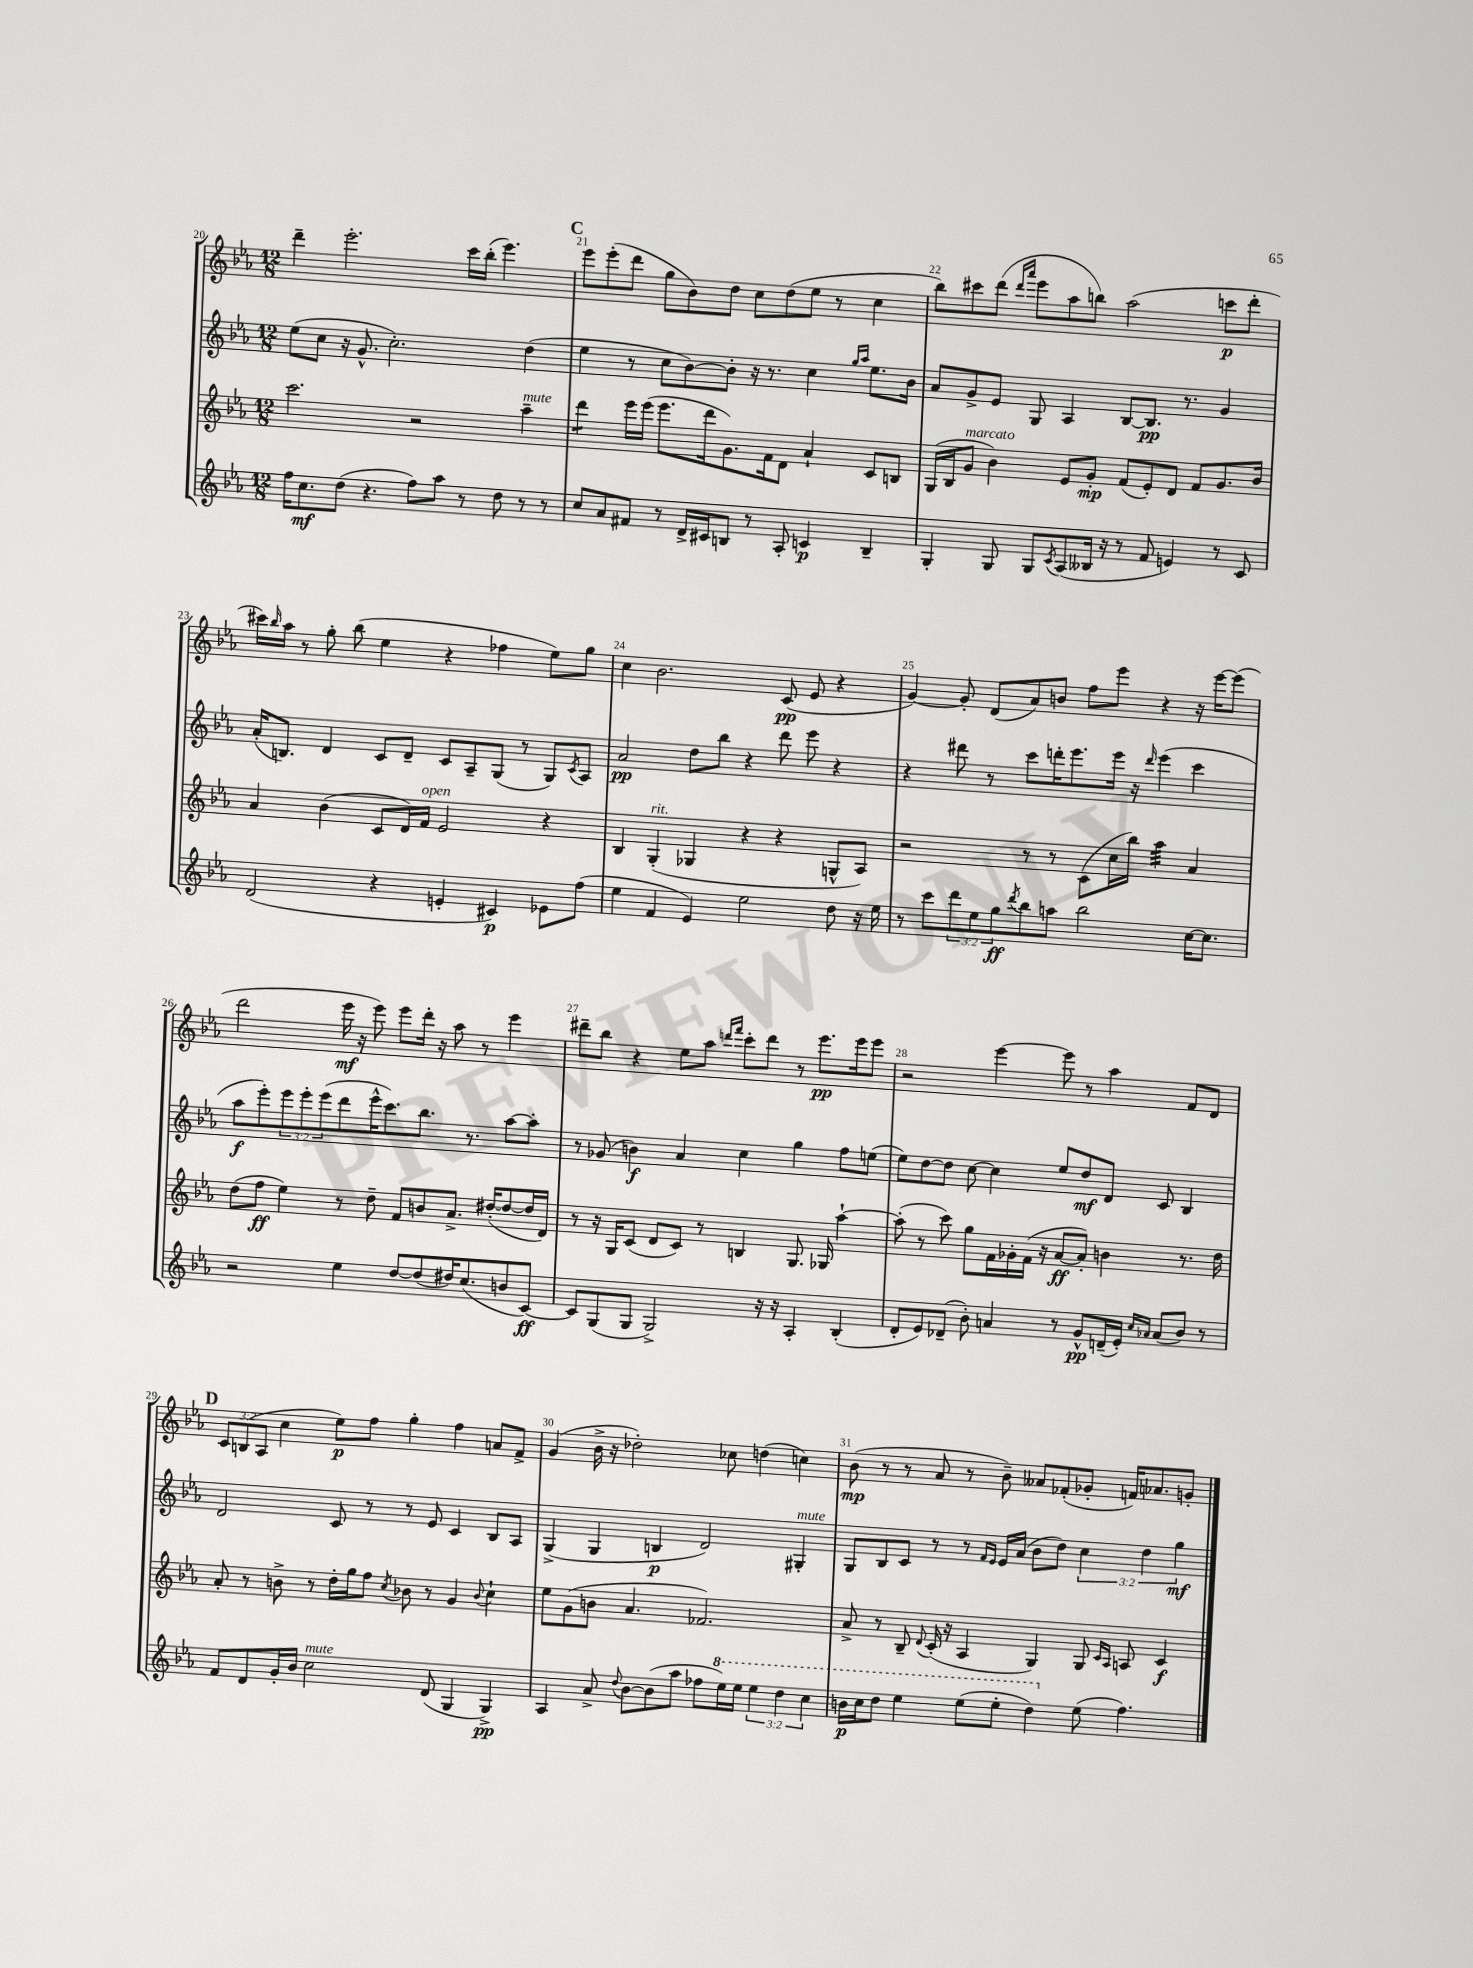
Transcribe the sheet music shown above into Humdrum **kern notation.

**kern	**dynam	**kern	**dynam	**kern	**dynam	**kern	**dynam
*part4	*part4	*part3	*part3	*part2	*part2	*part1	*part1
*staff4	*staff4	*staff3	*staff3	*staff2	*staff2	*staff1	*staff1
*clefG2	*	*clefG2	*	*clefG2	*	*clefG2	*
*k[b-e-a-]	*	*k[b-e-a-]	*	*k[b-e-a-]	*	*k[b-e-a-]	*
*M12/8	*	*M12/8	*	*M12/8	*	*M12/8	*
=20	=20	=20	=20	=20	=20	=20	=20
16ff\KL	.	2.ccc\	.	(8ee-\L	.	4ddd~\	.
8.cc\	mf	.	.	.	.	.	.
.	.	.	.	8cc\J	.	.	.
(8dd\J	.	.	.	16r	.	2.eee-'\	.
.	.	.	.	8.g^^/	.	.	.
4.r	.	.	.	.	.	.	.
.	.	.	.	2.cc'\)	.	.	.
8ff\L)	.	2r	.	.	.	.	.
8aa-\J	.	.	.	.	.	.	.
8r	.	.	.	.	.	16ccc\LL	.
.	.	.	.	.	.	(16bb-'\JJ	.
8dd\	.	.	.	.	.	4.eee-\)	.
!	!	!LO:TX:a:i:t=mute	!	!	!	!	!
8r	.	4aa-~\	.	(4dd\	.	.	.
8r	.	.	.	.	.	.	.
!!LO:REH:place=s1:t=C
=21	=21	=21	=21	=21	=21	=21	=21
*	*	*tremolo	*	*	*	*	*
8cc/L	.	8ddd\L	.	4ee-\	.	8eee-\L	.
8a-/	.	8ddd\J	.	.	.	(8eee-'\	.
*	*	*Xtremolo	*	*	*	*	*
8f#X/J	.	16eee-\LL	.	8r	.	8ddd\J	.
.	.	(16eee-\JJ	.	.	.	.	.
8r	.	8.eee-\L	.	8cc\L	.	8gg\L	.
16d^/LL	.	.	.	[8b-\)	.	8b-\)	.
16c#X/J	.	16ddd\k	.	.	.	.	.
8Bn/J	.	8.g\)	.	8b-'\J]	.	8dd\J	.
8r	.	.	.	16r	.	8cc\L	.
.	.	16f\k	.	8.r	.	.	.
8A-'/	.	8d\J	.	.	.	(8dd\	.
4cn/	p	4a-`/	.	4cc\	.	8ee-\J	.
.	.	.	.	.	.	8r	.
.	.	.	.	16qqgg/LL	.	.	.
.	.	.	.	16qqaa-/JJ	.	.	.
4B~/	.	8c/L	.	8.ee-\L	.	4cc\	.
.	.	8Bn/J	.	.	.	.	.
.	.	.	.	16b-\Jk	.	.	.
=22	=22	=22	=22	=22	=22	=22	=22
4G'/	.	(16G/LL	.	8a-/L	.	8bb-\L)	.
.	.	16B-/J	.	.	.	.	.
!	!	!LO:TX:a:i:t=marcato	!	!	!	!	!
.	.	8g/J	.	8g^/	.	8ccc#X\	.
8G/	.	4b-\)	.	8e-/J	.	(8ddd\J	.
.	.	.	.	.	.	16qqddd/LL	.
.	.	.	.	.	.	16qqaaa-/JJ	.
8G/L	.	.	.	8G/	.	8eee-\L	.
8qc/	.	.	.	.	.	.	.
(8A-/	.	8e-/L	.	4A-/	.	8aa-\	.
16B--X/Jk	.	8g'/J	mp	.	.	8bbn\J)	.
16r	.	.	.	.	.	.	.
8r	.	(8f/L	.	[8B-/L	.	(2aa-\	.
8f/	.	8e-'/)	.	8.B-/J]	pp	.	.
4en/)	.	8d/J	.	.	.	.	.
.	.	.	.	8.r	.	.	.
.	.	8f/L	.	.	.	.	.
8r	.	8.g/	.	4g/	.	8cccn\L	p
8c/	.	.	.	.	.	8ddd'\J	.
.	.	16b-/Jk	.	.	.	.	.
!!LO:LB:g=z
=23	=23	=23	=23	=23	=23	=23	=23
(2d/	.	4a-/	.	(16a-'/KL	.	16ccc#X\LL)	.
.	.	.	.	.	.	16qqbb-/	.
.	.	.	.	8.Bn/J)	.	16aa-\JJ	.
.	.	.	.	.	.	8r	.
.	.	(4b-\	.	4d/	.	8gg'\	.
.	.	.	.	.	.	(8bb-\	.
4r	.	8c/L	.	8c/L	.	4ee-\	.
.	.	16d/L)	.	8d~/J	.	.	.
!	!	!LO:TX:a:i:t=open	!	!	!	!	!
.	.	16f/JJ	.	.	.	.	.
4en'/	.	2e-/	.	8c/L	.	4r	.
.	.	.	.	8A-~/	.	.	.
4c#X/)	p	.	.	(8G/J	.	4ff-X\	.
.	.	.	.	8r	.	.	.
8e-X\L	.	4r	.	8G/L)	.	8ee-\L)	.
.	.	.	.	8qc/	.	.	.
(8ff\J	.	.	.	8A-/J	.	8gg\J	.
=24	=24	=24	=24	=24	=24	=24	=24
4ee-\	.	4B-/	.	2a-/	pp	4cc\	.
!	!	!LO:TX:a:i:t=rit.	!	!	!	!	!
4f/	.	(4G'/	.	.	.	2.b-\	.
4e-/)	.	4G-X/	.	8dd\L	.	.	.
.	.	.	.	8bb-\J	.	.	.
2ee-\	.	4r	.	4r	.	.	.
.	.	4r	.	8ddd\	.	(8c/	pp
.	.	.	.	8eee-\	.	8e-/	.
8dd\	.	8Gn^^/L	.	4r	.	4r	.
16r	.	8A-/J)	.	.	.	.	.
16ee-\	.	.	.	.	.	.	.
=25	=25	=25	=25	=25	=25	=25	=25
8r	.	2r	.	4r	.	[4g/)	.
8ccc\L	.	.	.	.	.	.	.
12ddd\	.	.	.	8ddd#X\	.	8g'/]	.
12ee-\	.	.	.	.	.	.	.
.	.	.	.	8r	.	(8d/L	.
12gg\	ff	.	.	.	.	.	.
8qddd/	.	.	.	.	.	.	.
8bb-\	.	8r	.	8ccc\L	.	8a-/)	.
8aan\J	.	8r	.	16dddn'\K	.	8bn/J	.
.	.	.	.	8.eee-\	.	.	.
2bb-\	.	(8c\L	.	.	.	8ff\L	.
.	.	16cc\L	.	16eee-\Jk	.	8eee-\J	.
.	.	16bb-\JJ)	.	16r	.	.	.
.	.	.	.	16qqddd/	.	.	.
*	*	*tremolo	*	*	*	*	*
.	.	32aa-\LLL	.	(4eee-\	.	4r	.
.	.	32aa-\	.	.	.	.	.
.	.	32aa-\	.	.	.	.	.
.	.	32aa-\	.	.	.	.	.
.	.	32aa-\	.	.	.	.	.
.	.	32aa-\	.	.	.	.	.
.	.	32aa-\	.	.	.	.	.
.	.	32aa-\JJJ	.	.	.	.	.
*	*	*Xtremolo	*	*	*	*	*
[16cc\KL	.	4a-/	.	4ccc\	.	16r	.
8.cc\J]	.	.	.	.	.	[16eee-\KL	.
.	.	.	.	.	.	(8eee-\J]	.
!!LO:LB:g=z
=26	=26	=26	=26	=26	=26	=26	=26
2r	.	(8dd\L	.	8aa-\L	f	2ddd\	.
.	.	8ff\J	ff	8eee-'\)	.	.	.
.	.	4ee-\)	.	12eee-\	.	.	.
.	.	.	.	12eee-'\	.	.	.
.	.	.	.	(12eee-\	.	.	.
4ee-\	.	8r	.	8ddd\	.	16eee-\	mf
.	.	.	.	.	.	16r	.
.	.	8dd~\	.	16eee-^^\K	.	8eee-\)	.
.	.	.	.	8.ccc\)	.	.	.
[8dd/L	.	8f/L	.	.	.	8eee-\L	.
(8dd/]	.	8bn/	.	8.bb-\J	.	16ddd'\Jk	.
.	.	.	.	.	.	16r	.
16dd#X/K)	.	8.a-^/J	.	.	.	8aa-\	.
(8.cc/	.	.	.	8.r	.	.	.
.	.	.	.	.	.	8r	.
.	.	([16dd#X'/KL	.	.	.	.	.
8bn/	.	8dd#/_	.	[8aa-\L	.	4eee-\	.
[8c/J)	ff	16dd#/L]	.	8aa-'\J]	.	.	.
.	.	16d/JJ)	.	.	.	.	.
=27	=27	=27	=27	=27	=27	=27	=27
8c/L]	.	8r	.	8r	.	8ddd#X~\L	.
(8G/	.	16r	.	(8g-X/	.	8bb-\J	.
.	.	16G/KL	.	.	.	.	.
8G/J	.	(8c/J	.	4bn\)	f	4r	.
2G^/)	.	8d/L	.	.	.	.	.
.	.	8c/J)	.	4a-/	.	8ee-\L	.
.	.	8r	.	.	.	8aa-\J	.
.	.	.	.	.	.	16qqdddn/LL	.
.	.	.	.	.	.	16qqfff/JJ	.
.	.	4Bn/	.	4cc\	.	8ccc'\L	.
16r	.	.	.	.	.	8ddd\J	.
16r	.	.	.	.	.	.	.
4A-'/	.	8.G/	.	4gg\	.	8r	.
.	.	.	.	.	.	8.eee-\L	pp
.	.	16G-X/	.	.	.	.	.
(4B-'/	.	[4aa-`\	.	8ff\L	.	.	.
.	.	.	.	.	.	16eee-\k	.
.	.	.	.	(8een\J	.	8eee-\J	.
=28	=28	=28	=28	=28	=28	=28	=28
8d'/L	.	(8aa-'\]	.	8ee-\L)	.	2r	.
8e-/)	.	8r	.	[8dd\	.	.	.
(8d-X~/J	.	8ccc\)	.	8dd\J]	.	.	.
8b-'\)	.	8gg\L	.	[8cc\	.	.	.
4an/	.	16f\L	.	4cc\]	.	[4eee-\	.
.	.	16g-X'\	.	.	.	.	.
.	.	(16f\JJ	.	.	.	.	.
.	.	16r	.	.	.	.	.
8r	.	[8a-/L	ff	8ee-/L	.	8eee-\]	.
8g^^/L	pp	8a-'/J])	.	8dd/	mf	8r	.
(16dn~/L	.	4bn\	.	8d/J	.	4aa-\	.
16e-'/JJ)	.	.	.	.	.	.	.
16qqcc/LL	.	.	.	.	.	.	.
16qqa-X/JJ	.	.	.	.	.	.	.
(8a-/L	.	.	.	8c/	.	.	.
8b-/J)	.	8.r	.	4B-/	.	8f/L	.
8r	.	.	.	.	.	8d/J	.
.	.	16dd\	.	.	.	.	.
!!LO:LB:g=z
!!LO:REH:place=s1:t=D
=29	=29	=29	=29	=29	=29	=29	=29
8f/L	.	8a-'/	.	2d/	.	12c/L	.
.	.	.	.	.	.	(12Bn/	.
8d/	.	8r	.	.	.	.	.
.	.	.	.	.	.	12A-/J	.
16g'/L	.	8bn^\	.	.	.	4cc\	.
16b-/JJ	.	.	.	.	.	.	.
!LO:TX:a:i:t=mute	!	!	!	!	!	!	!
2cc\	.	8r	.	.	.	.	.
.	.	16dd'\LL	.	8c/	.	8ee-\L)	p
.	.	16gg\J	.	.	.	.	.
.	.	8ff\J	.	8r	.	8ff\J	.
.	.	8qcc/	.	.	.	.	.
.	.	8b-X\	.	8r	.	4gg'\	.
(8d/	.	8r	.	8e-/	.	.	.
4G/	.	4g/	.	4c/	.	4ff\	.
.	.	8qqb-/	.	.	.	.	.
4G^/)	pp	4cc`\	.	8B-/L	.	8an/L	.
.	.	.	.	8A-/J	.	8f^/J	.
=30	=30	=30	=30	=30	=30	=30	=30
4A-/	.	8ee-\L	.	(4G^/	.	(4g/	.
.	.	(8g\	.	.	.	.	.
8a-^/	.	8bn\J	.	4G/	.	16b-^\	.
.	.	.	.	.	.	16r	.
8qqdd/	.	.	.	.	.	.	.
[8b-\L	.	4.a-/	.	.	.	2dd-X'\)	.
(8b-\]	.	.	.	4Bn/	p	.	.
8aa-\J	.	.	.	.	.	.	.
8ff-X\L	.	2.f-X/)	.	2d/)	.	.	.
*8va	*	*	*	*	*	*	*
16eee-\L)	.	.	.	.	.	8cc-X\	.
16eee-\JJ	.	.	.	.	.	.	.
6eee-\	.	.	.	.	.	(4ddn\	.
6ddd\	.	.	.	.	.	.	.
!	!	!	!	!LO:TX:a:i:t=mute	!	!	!
.	.	.	.	4G#X'/	.	4ccn\)	.
6ccc\	.	.	.	.	.	.	.
=31	=31	=31	=31	=31	=31	=31	=31
16bbn\LL	p	8a-^/	.	8G/L	.	(8b-\	mp
16ccc\J	.	.	.	.	.	.	.
8ddd\J	.	8r	.	8B-/	.	8r	.
4eee-\	.	8B-~/	.	8c/J	.	8r	.
.	.	8qqd/	.	.	.	.	.
.	.	(16c'/	.	8r	.	8a-/	.
.	.	16r	.	.	.	.	.
(8eee-\L	.	4A-/	.	8r	.	8r	.
.	.	.	.	16qqf/LL	.	.	.
.	.	.	.	16qqe-/JJ	.	.	.
8eee-'\J	.	.	.	16e-/LL	.	8b-~\)	.
.	.	.	.	(16a-/JJ	.	.	.
4ddd\)	.	4G/)	.	8b-\L	.	8a--X/L	.
.	.	.	.	8dd\J)	.	(8f-X'/	.
*X8va	*	*	*	*	*	*	*
(8ee-\	.	8G/	.	6cc\	.	8g-X'/J	.
.	.	16qqc/LL	.	.	.	.	.
.	.	16qqA-/JJ	.	.	.	.	.
4.ff\)	.	8An/	.	.	.	16fn/KL)	.
.	.	.	.	6dd\	.	.	.
.	.	.	.	.	.	8.a-X/	.
.	.	4c/	f	.	.	.	.
.	.	.	.	6gg\	mf	.	.
.	.	.	.	.	.	8gn'/J	.
==	==	==	==	==	==	==	==
*-	*-	*-	*-	*-	*-	*-	*-
